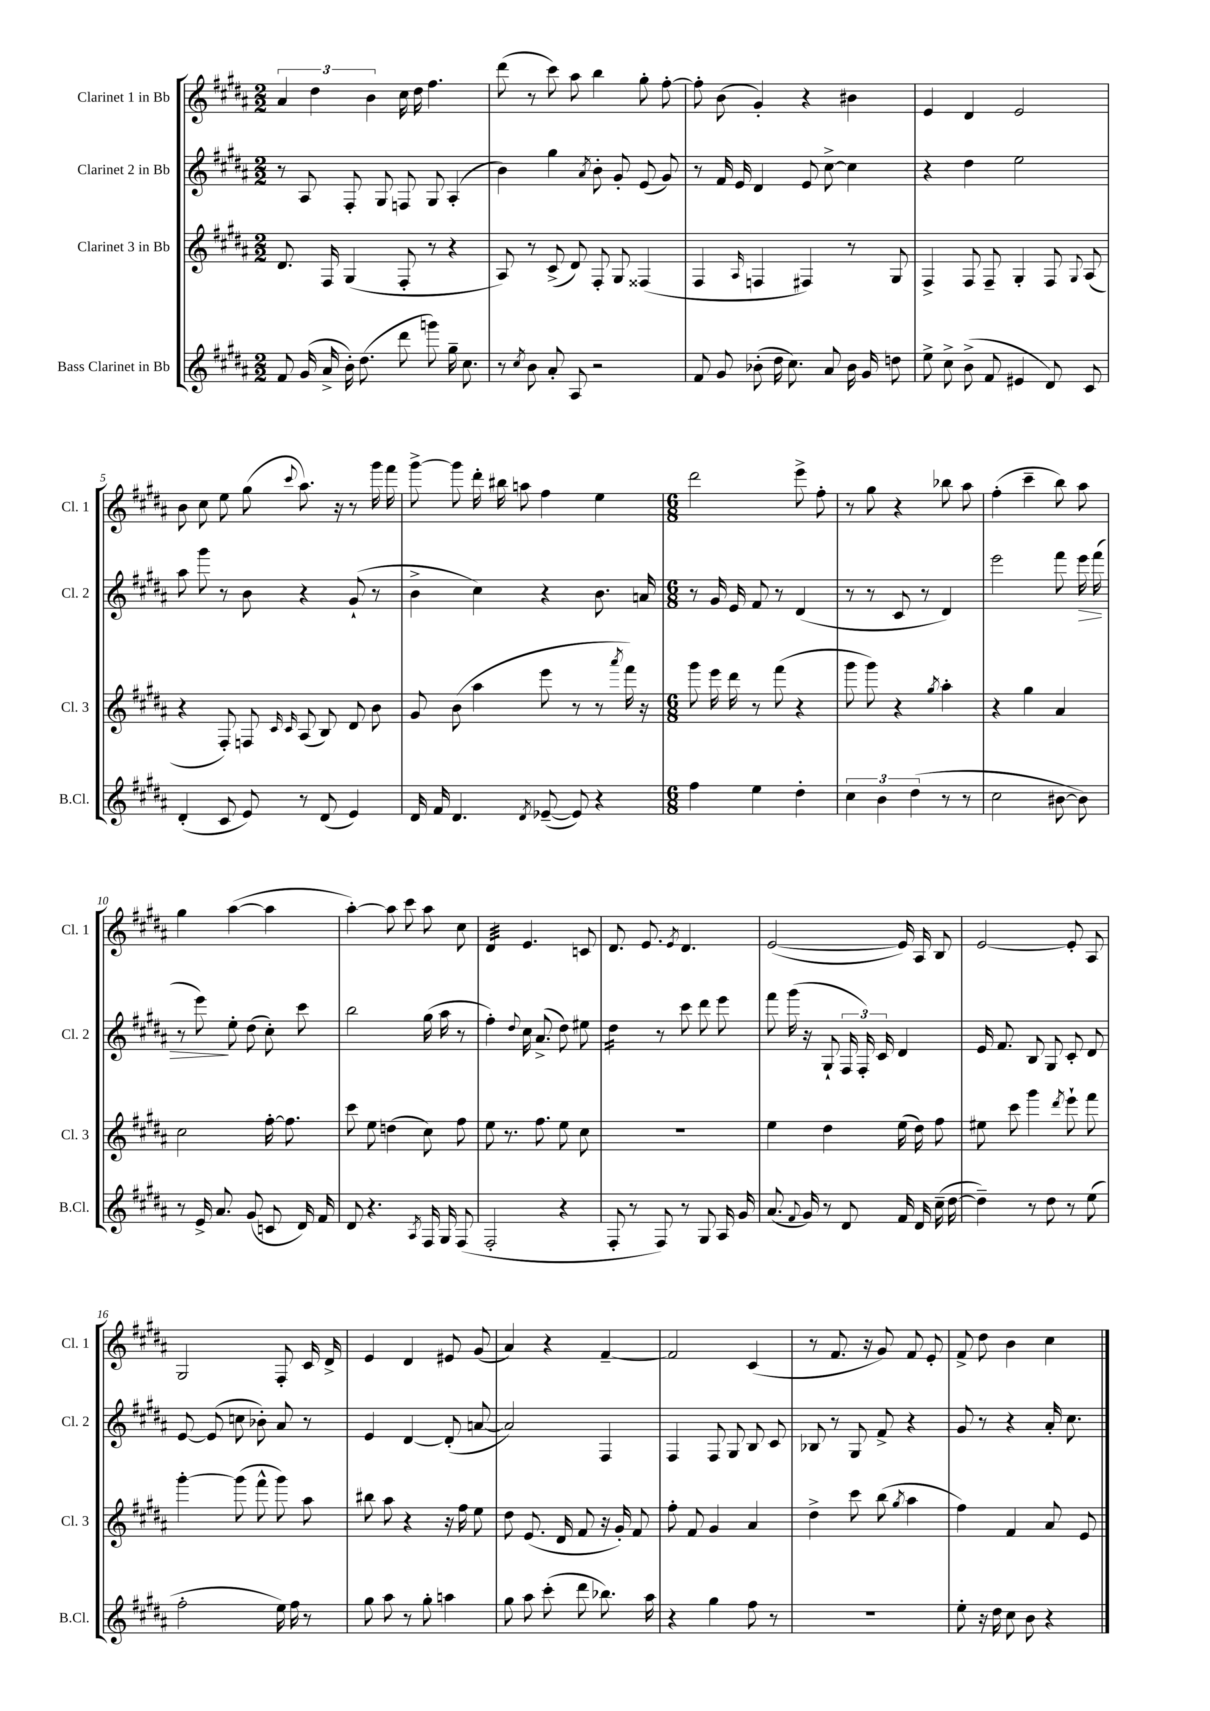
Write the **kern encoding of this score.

**kern	**kern	**kern	**dynam	**kern
*part4	*part3	*part2	*part2	*part1
*staff4	*staff3	*staff2	*staff2	*staff1
*I"Bass Clarinet in Bb	*I"Clarinet 3 in Bb	*I"Clarinet 2 in Bb	*	*I"Clarinet 1 in Bb
*I'B.Cl.	*I'Cl. 3	*I'Cl. 2	*	*I'Cl. 1
*clefG2	*clefG2	*clefG2	*	*clefG2
*k[f#c#g#d#a#]	*k[f#c#g#d#a#]	*k[f#c#g#d#a#]	*	*k[f#c#g#d#a#]
*M2/2	*M2/2	*M2/2	*	*M2/2
=1	=1	=1	=1	=1
8f#/	8.d#/	8r	.	6a#/
(16g#/	.	8A#/	.	.
.	.	.	.	6dd#\
16a#^/	16F#/	.	.	.
16b'\)	(4G#/	8F#'/	.	.
(8.dd#\	.	.	.	.
.	.	.	.	6b\
.	.	8G#/	.	.
8ddd#\	8F#'/	8Fn/	.	16cc#\
.	.	.	.	16dd#\
8gggn\)	8r	8G#/	.	4.ff#\
16gg#~\	4r	(4A#'/	.	.
8.cc#\	.	.	.	.
=2	=2	=2	=2	=2
8r	8A#/)	4b\)	.	(8ddd#\
8qcc#/	.	.	.	.
8b\	8r	.	.	8r
8a#'/	(8c#^/	4gg#\	.	8ccc#\)
8A#/	8d#/)	.	.	8aa#\
.	.	8qa#/	.	.
2r	8F#'/	8b'\	.	4bb\
.	8G#/	8g#'/	.	.
.	(4F##X/	(8e/	.	8gg#'\
.	.	8g#/)	.	[8ff#'\
=3	=3	=3	=3	=3
8f#/	4F#/	8r	.	8ff#'\]
8g#/	.	16f#/	.	(8b\
.	.	16e/	.	.
.	16qqA#/	.	.	.
(8b-X'\	4Fn/	4d#/	.	4g#'/)
16dd#\	.	.	.	.
8.cc#\)	.	.	.	.
.	4F#X/)	8e/	.	4r
8a#/	.	[8cc#^\	.	.
16b-\	8r	4cc#\]	.	4b#X\
16g#/	.	.	.	.
8ddn\	8G#/	.	.	.
=4	=4	=4	=4	=4
8ee^\	4F#^/	4r	.	4e/
8cc#^\	.	.	.	.
(8b^\	8F#/	4dd#\	.	4d#/
8f#/	8F#~/	.	.	.
4e#X/	4G#'/	2ee\	.	2e/
8d#/)	8F#/	.	.	.
.	8qqG#/	.	.	.
8c#/	(8A#/	.	.	.
!!LO:LB:g=z
=5	=5	=5	=5	=5
(4d#'/	4r	8aa#\	.	8b\
.	.	8ggg#\	.	8cc#\
8c#/	8F#'/)	8r	.	8ee\
8e/)	8Fn/	8b\	.	(8gg#\
.	16qqc#/	.	.	.
.	16qqc#/	.	.	8qqccc#/
8r	(8A#/	4r	.	8.aa#\)
(8d#/	8B/)	.	.	.
.	.	.	.	16r
4e/)	8d#/	(8g#`/	.	8r
.	8b\	8r	.	16ggg#\
.	.	.	.	16fff#\
=6	=6	=6	=6	=6
16d#/	8g#/	4b^\	.	[8ggg#^\
16f#/	.	.	.	.
4.d#/	(8b\	.	.	8ggg#\]
.	4aa#\	4cc#\)	.	16ddd#'\
.	.	.	.	16bb#X\
.	.	.	.	8aan\
8qd#/	.	.	.	.
([8e-X~/	8eee\	4r	.	4ff#\
8e-/])	8r	.	.	.
4r	8r	8.b\	.	4ee\
.	8qaaa#/	.	.	.
.	16fff#\)	.	.	.
.	16r	16an/	.	.
=7	=7	=7	=7	=7
*M6/8	*M6/8	*M6/8	*	*M6/8
4ff#\	8ggg#\	8r	.	2ddd#\
.	16eee\	16g#/	.	.
.	16ddd#\	16e/	.	.
4ee\	8r	8f#/	.	.
.	(8fff#\	8r	.	.
4dd#'\	4r	(4d#/	.	8eee^\
.	.	.	.	8ff#'\
=8	=8	=8	=8	=8
6cc#\	8ggg#\	8r	.	8r
.	8ggg#\)	8r	.	8gg#\
6b\	.	.	.	.
.	4r	8c#/	.	4r
(6dd#\	.	.	.	.
.	.	8r	.	.
.	8qgg#/	.	.	.
8r	4aa#'\	4d#/)	.	8bb-X\
8r	.	.	.	8aa#\
=9	=9	=9	=9	=9
2cc#\	4r	2eee\	.	(4ff#'\
.	4gg#\	.	.	4ccc#~\
[8b#X\	4a#/	8fff#\	.	8bb\)
!	!	!	!LO:HP:b	!
8b#\])	.	16eee\	>	8aa#\
.	.	(16fff#\	.	.
!!LO:LB:g=z
=10	=10	=10	=10	=10
8r	2cc#\	8r	.	4gg#\
16e^/	.	8eee\)	.	.
8.a#/	.	.	.	.
.	.	8ee'\	]	([4aa#\
(8g#/	.	(8dd#\	.	.
8cn/	[16ff#'\	8cc#'\)	.	4aa#\]
.	8.ff#\]	.	.	.
16d#/)	.	8ccc#\	.	.
16f#/	.	.	.	.
=11	=11	=11	=11	=11
8d#/	8ccc#\	2bb\	.	[4aa#'\)
4.r	8ee\	.	.	.
.	(4ddn\	.	.	8aa#\]
.	.	.	.	8ccc#\
8qA#/	.	.	.	.
16F#/	8cc#\)	(16gg#\	.	8aa#\
16G#/	.	16aa#\	.	.
(8F#/	8ff#\	8r	.	8cc#\
=12	=12	=12	=12	=12
*	*	*	*	*tremolo
2F#'/	8ee\	4ff#'\)	.	32d#/LLL
.	.	.	.	32d#/
.	.	.	.	32d#/
.	.	.	.	32d#/
.	8.r	.	.	32d#/
.	.	.	.	32d#/
.	.	.	.	32d#/
.	.	.	.	32d#/JJJ
*	*	*	*	*Xtremolo
.	.	8qqdd#/	.	.
.	.	16cc#\	.	4.e/
.	8.ff#\	(8.a#^/	.	.
4r	8ee\	8dd#\)	.	.
.	8cc#\	8ee#X\	.	8cn/
=13	=13	=13	=13	=13
*	*	*tremolo	*	*
8F#'/	2.r	16dd#\LL	.	8.d#/
.	.	16dd#\	.	.
8r	.	16dd#\	.	.
.	.	16dd#\JJ	.	8.e/
*	*	*Xtremolo	*	*
8F#/)	.	8r	.	.
.	.	.	.	8qe/
8r	.	8ccc#\	.	4.d#/
8G#/	.	8ddd#\	.	.
16A#/	.	8eee\	.	.
16g#/	.	.	.	.
=14	=14	=14	=14	=14
(8.a#/	4ee\	8fff#\	.	([2e/
.	.	(16ggg#\	.	.
8qqf#/	.	.	.	.
16g#/)	.	16r	.	.
8r	4dd#\	8G#`/	.	.
8d#/	.	24F#/	.	.
.	.	24F#'/)	.	.
.	.	24c#/	.	.
16f#/	(16ee\	4d#/	.	16e/])
16d#/	16dd#\)	.	.	16A#/
(16cc#~\	8ff#\	.	.	8B/
[16dd#\	.	.	.	.
=15	=15	=15	=15	=15
4dd#~\])	8ee#X\	16e/	.	[2e/
.	.	8.f#/	.	.
.	8ccc#\	.	.	.
8r	4ggg#\	8B/	.	.
8dd#\	.	8G#/	.	.
.	8qddd#/	.	.	.
8r	8eee`\	8c#'/	.	8e'/]
(8ee\	8fff#\	8d#/	.	8A#/
!!LO:LB:g=z
=16	=16	=16	=16	=16
2ff#'\	[4ggg#'\	[8e/	.	2G#/
.	.	(8e/]	.	.
.	(8ggg#\]	8ccn\	.	.
.	8fff#^^\	8b-X'\)	.	.
16ee\)	8ggg#\)	8a#/	.	8F#'/
16ff#\	.	.	.	.
8r	8aa#\	8r	.	16c#/
.	.	.	.	16d#^/
=17	=17	=17	=17	=17
8gg#\	8bb#X\	4e/	.	4e/
8aa#\	8aa#\	.	.	.
8r	4r	[4d#/	.	4d#/
8gg#'\	.	.	.	.
4aan\	16r	(8d#'/]	.	8e#X/
.	16ff#\	.	.	.
.	8ee\	[8an/	.	(8g#/
=18	=18	=18	=18	=18
8gg#\	8dd#\	2a/])	.	4a#/)
8aa#\	(8.e/	.	.	.
(8ccc#'\	.	.	.	4r
.	16d#/	.	.	.
8ddd#\	8f#/	.	.	.
8.bb-X\)	16r	4F#/	.	[4f#~/
.	16g#'/)	.	.	.
.	8f#/	.	.	.
16aa#\	.	.	.	.
=19	=19	=19	=19	=19
4r	8ff#'\	4F#/	.	2f#/]
.	8f#/	.	.	.
4gg#\	4g#/	8F#/	.	.
.	.	8G#/	.	.
8ff#\	4a#/	8B/	.	(4c#/
8r	.	8c#/	.	.
=20	=20	=20	=20	=20
2.r	4dd#^\	8B-X/	.	8r
.	.	8r	.	8.f#/
.	8ccc#\	8G#/	.	.
.	.	.	.	16r
.	(8bb\	8f#^/	.	8g#/)
.	8qgg#/	.	.	.
.	4aa#\	4r	.	8f#/
.	.	.	.	8e'/
=21	=21	=21	=21	=21
8ee'\	4ff#\)	8g#/	.	8f#^/
16r	.	8r	.	8dd#\
16dd#\	.	.	.	.
8cc#\	4f#/	4r	.	4b\
8b\	.	.	.	.
4r	8a#/	16a#'/	.	4cc#\
.	.	8.cc#\	.	.
.	8e/	.	.	.
==	==	==	==	==
*-	*-	*-	*-	*-
